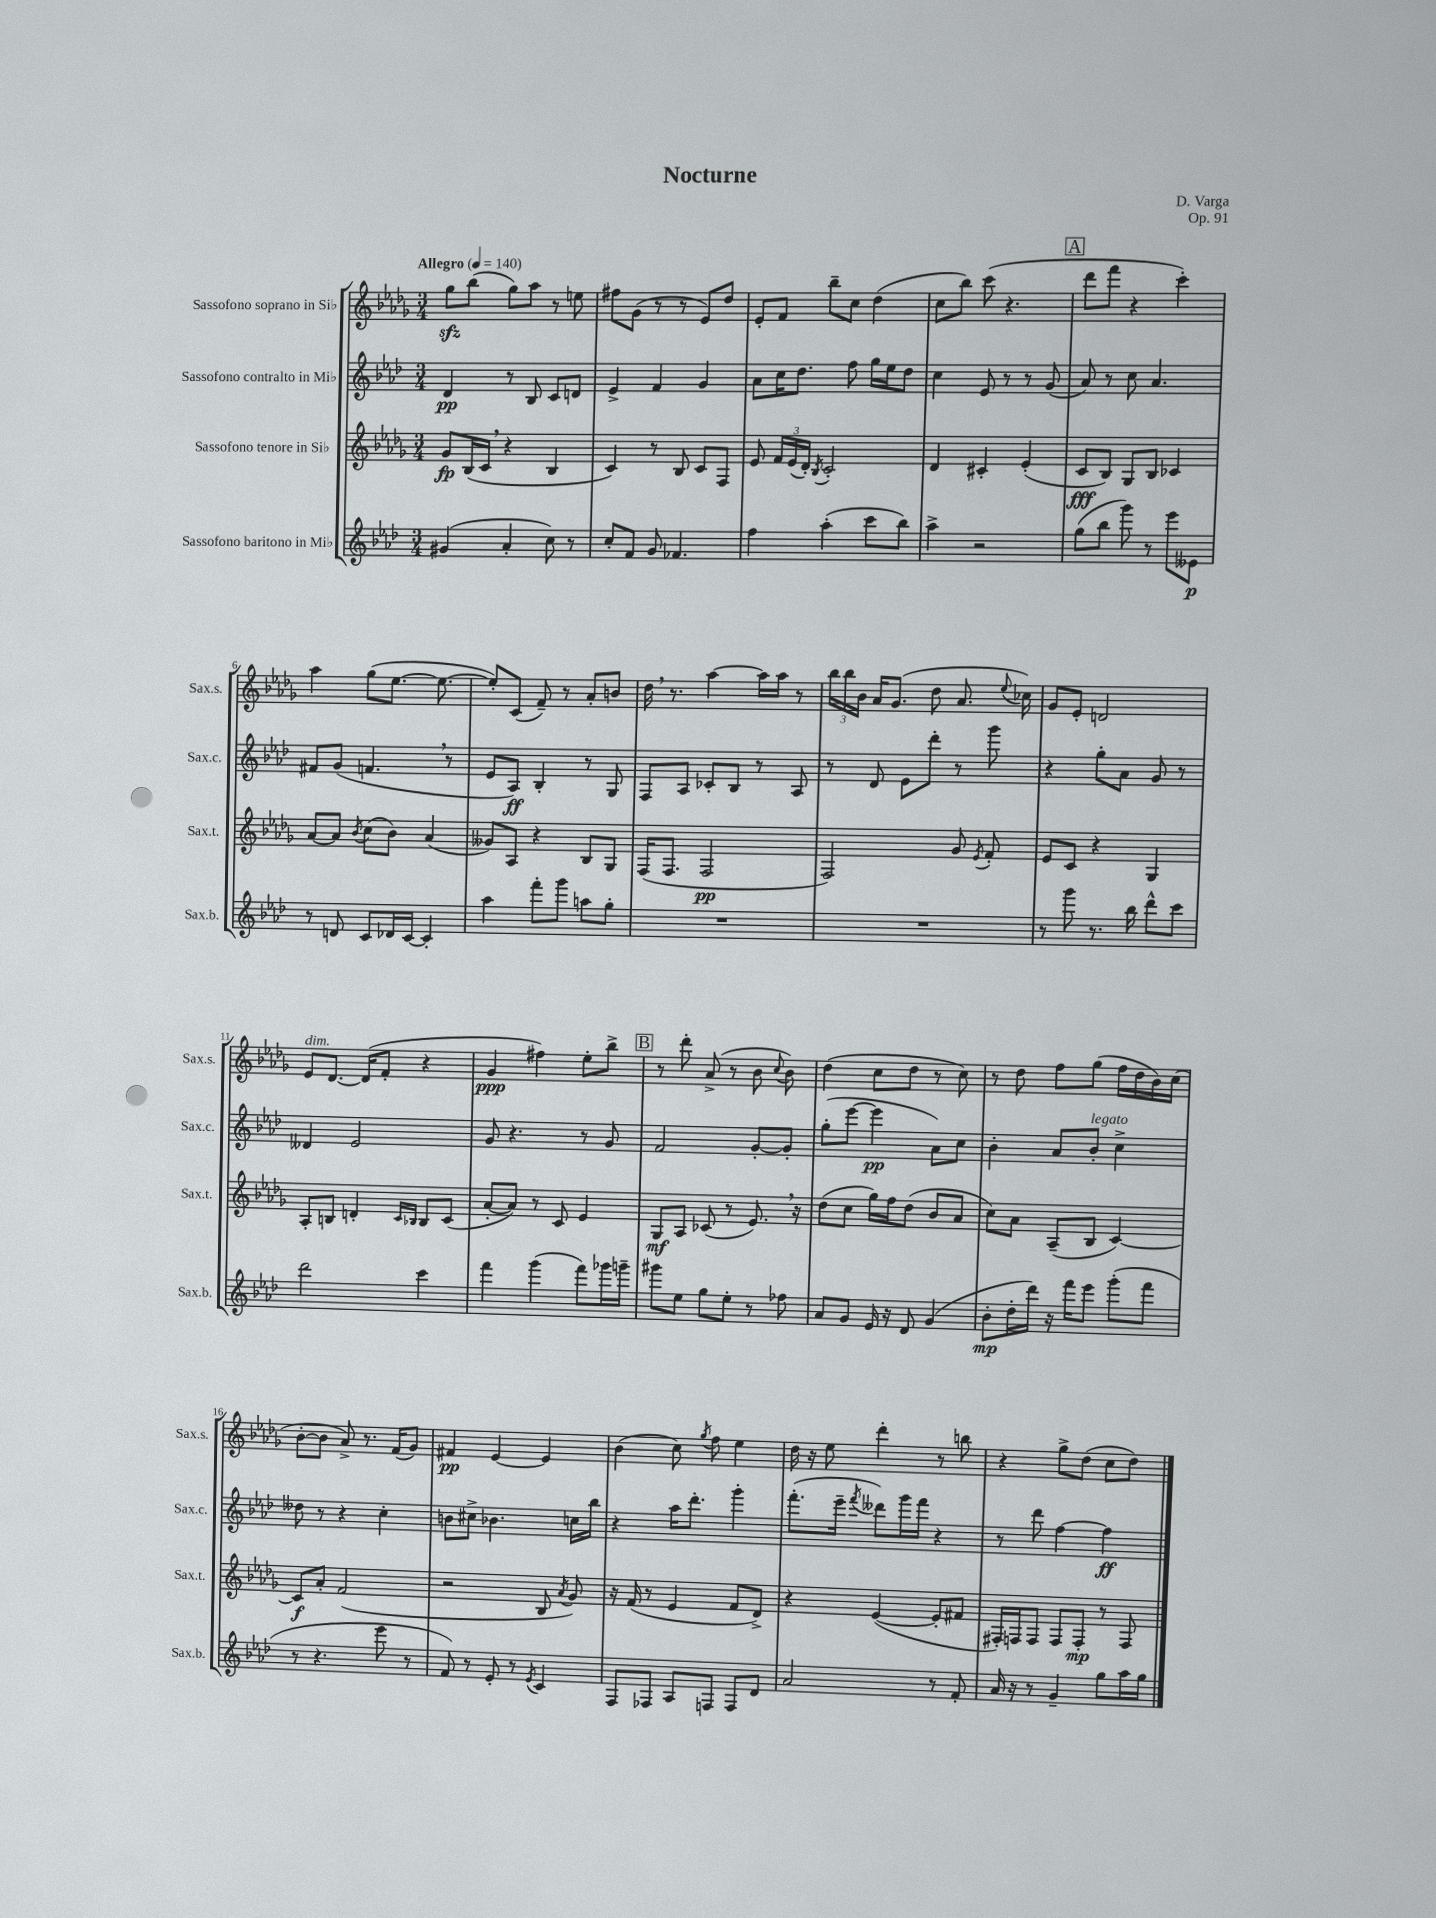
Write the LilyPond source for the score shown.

\header { title = "Nocturne" composer = "D. Varga" opus = "Op. 91" }
<<
\new StaffGroup <<
\new Staff = "s0" \with { instrumentName = "Sassofono soprano in Sib" shortInstrumentName = "Sax.s." } {
    \clef treble \key des \major \numericTimeSignature \time 3/4 \tempo "Allegro" 4 = 140
    \autoBeamOff ges''8[\sfz bes''8]( ges''8[) aes''8] r8 e''8 |
    fis''8[ ges'8]( r8 r8 ees'8[) des''8] |
    ees'8[-. f'8] bes''8[-- c''8] des''4( |
    c''8[ bes''8]) c'''8( r4. |
    \mark \markup { \box "A" } des'''8[ f'''8] r4 c'''4-.) |
    aes''4 ges''8[( ees''8.]~ ees''8.~ |
    ees''8[-.) c'8]( f'8--) r8 aes'8[-. b'8] |
    des''16 \breathe r8. aes''4~ aes''16[ aes''16] r8 |
    \tuplet 3/2 { bes''16[ bes''16 bes'16] } aes'16[ ges'8.]( des''8 aes'8. \appoggiatura { ees''8 } ces''16) |
    ges'8[ ees'8]-. d'2 |
    ees'8[^\markup { \italic "dim." } des'8.]~ des'16[( f'8]-. r4 |
    ges'4\ppp fis''4) ees''8[-. bes''8]-> |
    \mark \markup { \box "B" } r8 des'''8-. aes'8->( r8 bes'8 \appoggiatura { c''8 } bes'8) |
    des''4( c''8[ des''8] r8 c''8) |
    r8 des''8 f''8[ ges''8]( f''16[ des''16 bes'16) c''16]( |
    bes'8[~-. bes'8] aes'8->) r8. f'16[( ges'8]) |
    fis'4\pp ees'4~ ees'4 |
    bes'4( c''8) \acciaccatura { ges''8 } f''8 ees''4 |
    des''16 r16 ees''8 des'''4-. r8 b''8 |
    r4 ges''8[-> des''8]( c''8[ des''8]) \bar "|." |
}
\new Staff = "s1" \with { instrumentName = "Sassofono contralto in Mib" shortInstrumentName = "Sax.c." } {
    \clef treble \key aes \major \numericTimeSignature \time 3/4
    \autoBeamOff des'4\pp r8 bes8 c'8[ d'8] |
    ees'4-> f'4 g'4 |
    aes'8[ c''16 des''8.] f''8 g''16[ ees''16 des''8] |
    c''4 ees'8 r8 r8 g'8( |
    \mark \markup { \box "A" } aes'8) r8 c''8 aes'4. |
    fis'8[ g'8]( f'4. \breathe r8 |
    ees'8[ aes8]\ff) bes4-. r8 g8 |
    f8[ aes8] ces'8[-. bes8] r8 aes8 |
    r8 des'8 ees'8[ des'''8]-. r8 g'''8 |
    r4 g''8[-. aes'8] g'8 r8 |
    deses'4 ees'2 |
    g'8 r4. r8 g'8 |
    \mark \markup { \box "B" } f'2 g'8[~-. g'8]-. |
    g''8[-.( ees'''8]~ ees'''4\pp aes'8[) c''8] |
    bes'4-. aes'8[ bes'8]-.^\markup { \italic "legato" } c''4-> |
    deses''8 r8 r4 c''4-. |
    b'8[ cis''8]-> bes'4. c''16[ bes''16] |
    r4 aes''16[ des'''8.]-. g'''4-. |
    f'''8.[-.( ees'''16]-- \acciaccatura { f'''8 } deses'''8[) g'''16 f'''16] r4 |
    r8 des'''8 f''4~ f''4\ff \bar "|." |
}
\new Staff = "s2" \with { instrumentName = "Sassofono tenore in Sib" shortInstrumentName = "Sax.t." } {
    \clef treble \key des \major \numericTimeSignature \time 3/4
    \autoBeamOff ges'8[\fp bes16( c'16] \breathe r4 bes4 |
    c'4) r8 bes8 c'8[ f8] |
    ees'8 \tuplet 3/2 { f'16[ ees'16( des'16]-.) } \acciaccatura { bes8 } c'2-. |
    des'4 cis'4-. ees'4-.( |
    \mark \markup { \box "A" } c'8[\fff bes8]) ges8[ bes8] ces'4 |
    aes'8[~ aes'8] \acciaccatura { bes'8 } c''8[( bes'8]) aes'4( |
    geses'8[) aes8] r4 bes8[ ges8] |
    f16[( f8.] f2\pp |
    f2) ges'8 \acciaccatura { ees'8 } f'8-. |
    ees'8[ c'8] r4 ges4 |
    aes8[-. b8] d'4-. \grace { c'16[ bes16] } bes8[ c'8]( |
    aes'8[~-. aes'8]) r8 c'8 ees'4 |
    \mark \markup { \box "B" } ges8[\mf aes8] ces'8( r8 ees'8.) \breathe r16 |
    des''8[( c''8] ges''16[) f''16 des''8]( bes'8[ aes'8] |
    c''8[) aes'8] aes8[--( bes8] c'4~) |
    c'8[\f aes'8]-. f'2( |
    r2 bes8 \acciaccatura { aes'8 } ges'8) |
    r16 f'16( r8 ees'4 f'8[ des'8]->) |
    r4 ees'4~( ees'8[-. fis'8] |
    fis16[-.) f16 f8] f8[ f8]-.\mp r8 f8 \bar "|." |
}
\new Staff = "s3" \with { instrumentName = "Sassofono baritono in Mib" shortInstrumentName = "Sax.b." } {
    \clef treble \key aes \major \numericTimeSignature \time 3/4
    \autoBeamOff gis'4( aes'4-. c''8) r8 |
    c''8[-. f'8] g'8 fes'4. |
    f''4 aes''4-.( c'''8[ bes''8]) |
    aes''4-> r2 |
    \mark \markup { \box "A" } g''8[( bes''8] g'''8) r8 ees'''8[ eeses'8]\p |
    r8 d'8 c'8[ des'16 c'16]~ c'4-. |
    aes''4 f'''8[-. g'''8] a''8[ g''8]-. |
    R2. |
    R2. |
    r8 g'''8 r8. bes''16 des'''8[-^ c'''8] |
    des'''2 c'''4 |
    f'''4 g'''4( f'''8[) ges'''16 g'''16]-- |
    \mark \markup { \box "B" } gis'''8[ ees''8] g''8[ ees''8]-. r8 fes''8 |
    aes'8[ g'8] ees'16 r16 des'8 g'4( |
    bes'8[-.\mp des''16-. des'''16]) r16 f'''16[ ees'''8] g'''8[-.( f'''8] |
    r8 r4. ees'''8 r8 |
    f'8) r8 ees'8-. r8 \acciaccatura { ees'8 } c'4 |
    f8[ fes8] aes8[ f8] f8[ des'8] |
    aes'2 r8 f'8-. |
    aes'16 r16 r8 g'4-- g''8[ aes''16 g''16] \bar "|." |
}
>>
>>
